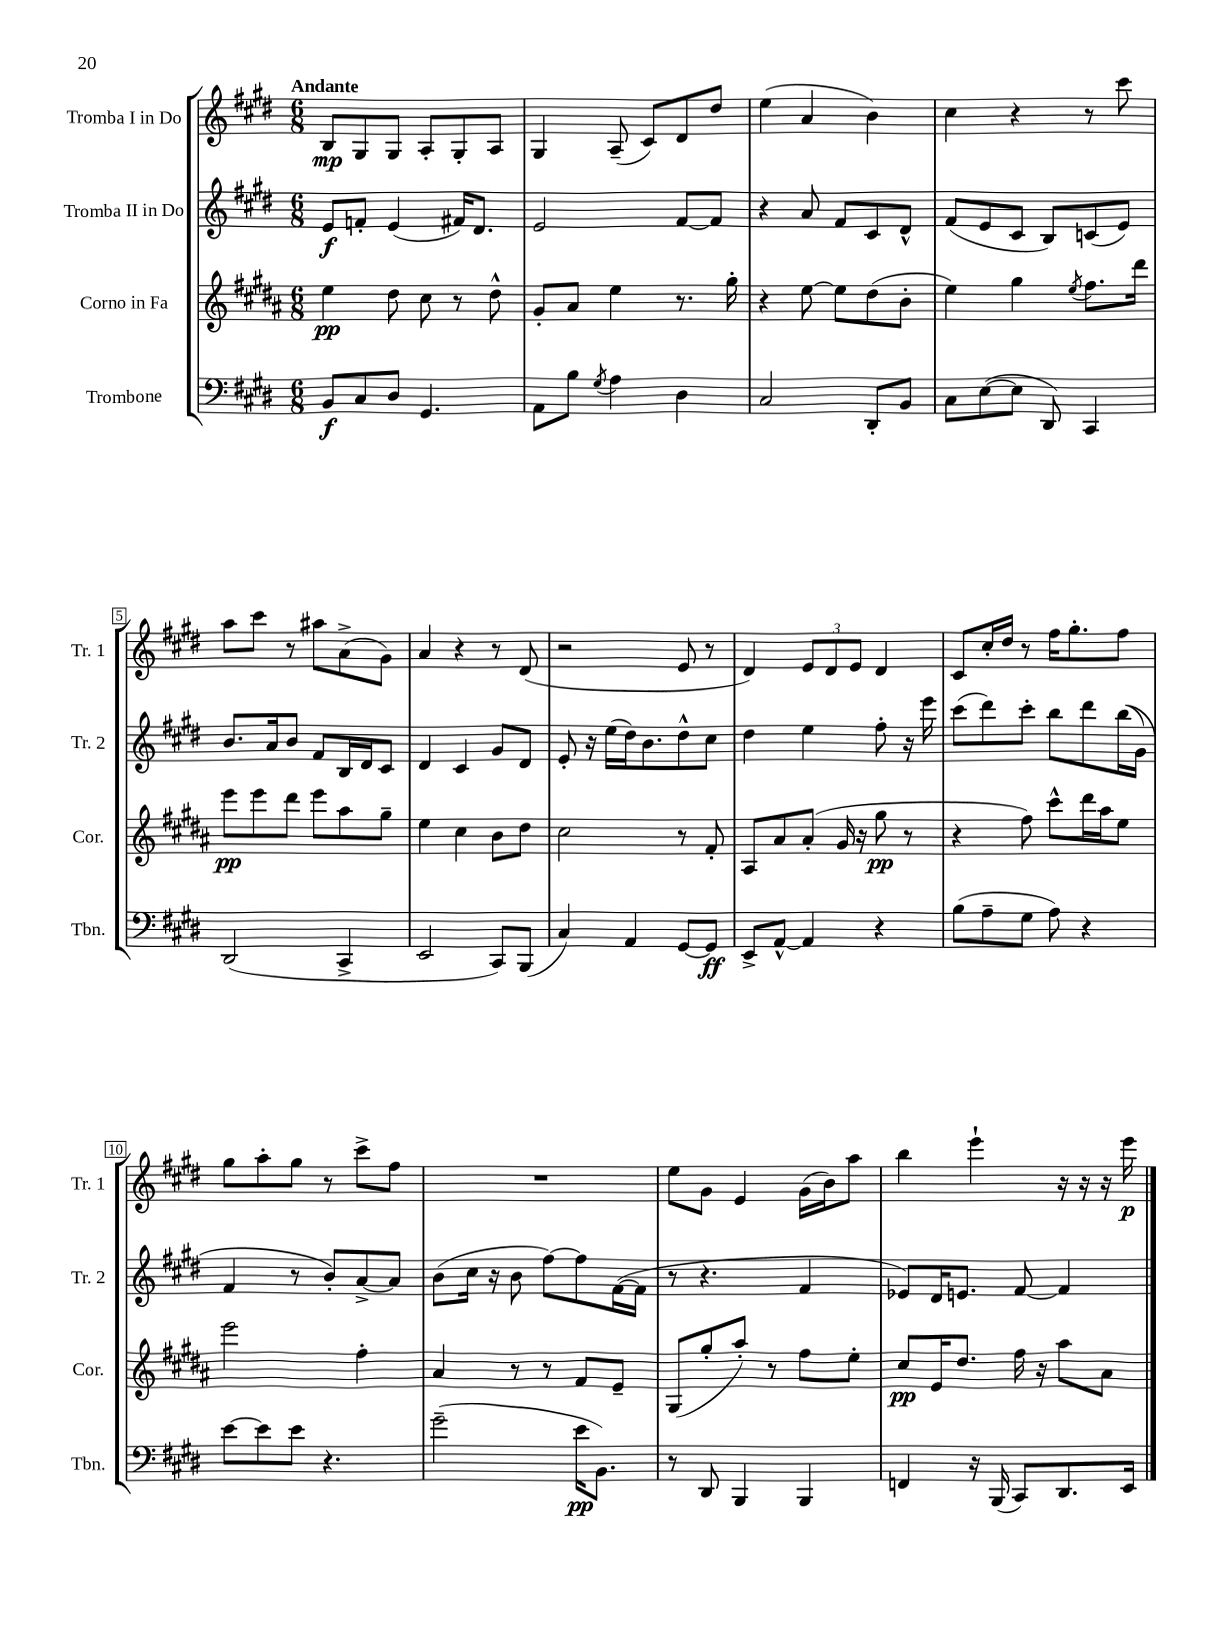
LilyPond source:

<<
\new StaffGroup <<
\new Staff = "s0" \with { instrumentName = "Tromba I in Do" shortInstrumentName = "Tr. 1" } {
    \clef treble \key e \major \numericTimeSignature \time 6/8 \tempo "Andante"
    b8\mp gis8 gis8 a8-. gis8-. a8 |
    gis4 a8--( cis'8) dis'8 dis''8 |
    e''4( a'4 b'4) |
    cis''4 r4 r8 cis'''8 |
    a''8 cis'''8 r8 ais''8 a'8->( gis'8) |
    a'4 r4 r8 dis'8( |
    r2 e'8 r8 |
    dis'4) \tuplet 3/2 { e'8 dis'8 e'8 } dis'4 |
    cis'8 cis''16-. dis''16 r8 fis''16 gis''8.-. fis''8 |
    gis''8 a''8-. gis''8 r8 cis'''8-> fis''8 |
    R2. |
    e''8 gis'8 e'4 gis'16( b'16) a''8 |
    b''4 e'''4-! r16 r16 r16 e'''16\p \bar "|." |
}
\new Staff = "s1" \with { instrumentName = "Tromba II in Do" shortInstrumentName = "Tr. 2" } {
    \clef treble \key e \major \numericTimeSignature \time 6/8
    e'8\f f'8-. e'4( fis'16) dis'8. |
    e'2 fis'8~ fis'8 |
    r4 a'8 fis'8 cis'8 dis'8-^ |
    fis'8( e'8 cis'8 b8) c'8( e'8) |
    b'8. a'16 b'8 fis'8 b16 dis'16 cis'8 |
    dis'4 cis'4 gis'8 dis'8 |
    e'8-. r16 e''16( dis''16) b'8. dis''8-^ cis''8 |
    dis''4 e''4 fis''8-. r16 e'''16 |
    cis'''8( dis'''8) cis'''8-. b''8 dis'''8 b''16(\( gis'16) |
    fis'4 r8 b'8-.\) a'8~-> a'8 |
    b'8( cis''16 r16 b'8 fis''8~) fis''8 fis'16~( fis'16 |
    r8 r4. fis'4 |
    ees'8) dis'16 e'8. fis'8~ fis'4 \bar "|." |
}
\new Staff = "s2" \with { instrumentName = "Corno in Fa" shortInstrumentName = "Cor." } {
    \clef treble \key b \major \numericTimeSignature \time 6/8
    e''4\pp dis''8 cis''8 r8 dis''8-^ |
    gis'8-. ais'8 e''4 r8. gis''16-. |
    r4 e''8~ e''8 dis''8( b'8-. |
    e''4) gis''4 \acciaccatura { e''8 } fis''8. dis'''16 |
    e'''8\pp e'''8 dis'''8 e'''8 ais''8 gis''8-- |
    e''4 cis''4 b'8 dis''8 |
    cis''2 r8 fis'8-. |
    ais8 ais'8 ais'8-.( gis'16 r16 gis''8\pp r8 |
    r4 fis''8) cis'''8-^ dis'''16 ais''16 e''8 |
    e'''2 fis''4-. |
    ais'4 r8 r8 fis'8 e'8-- |
    gis8( gis''8-. ais''8-.) r8 fis''8 e''8-. |
    cis''8\pp e'16 dis''8. fis''16 r16 ais''8 ais'8 \bar "|." |
}
\new Staff = "s3" \with { instrumentName = "Trombone" shortInstrumentName = "Tbn." } {
    \clef bass \key e \major \numericTimeSignature \time 6/8
    b,8\f cis8 dis8 gis,4. |
    a,8 b8 \acciaccatura { gis8 } a4 dis4 |
    cis2 dis,8-. b,8 |
    cis8 e8~( e8 dis,8) cis,4 |
    dis,2( cis,4-> |
    e,2 cis,8) b,,8( |
    cis4) a,4 gis,8~ gis,8\ff |
    e,8-> a,8~-^ a,4 r4 |
    b8( a8-- gis8 a8) r4 |
    e'8~ e'8 e'8 r4. |
    gis'2--( e'16\pp b,8.) |
    r8 dis,8 b,,4 b,,4 |
    f,4 r16 b,,16( cis,8) dis,8. e,16 \bar "|." |
}
>>
>>
\layout { \context { \Score \override BarNumber.stencil = #(make-stencil-boxer 0.1 0.3 ly:text-interface::print) } }
